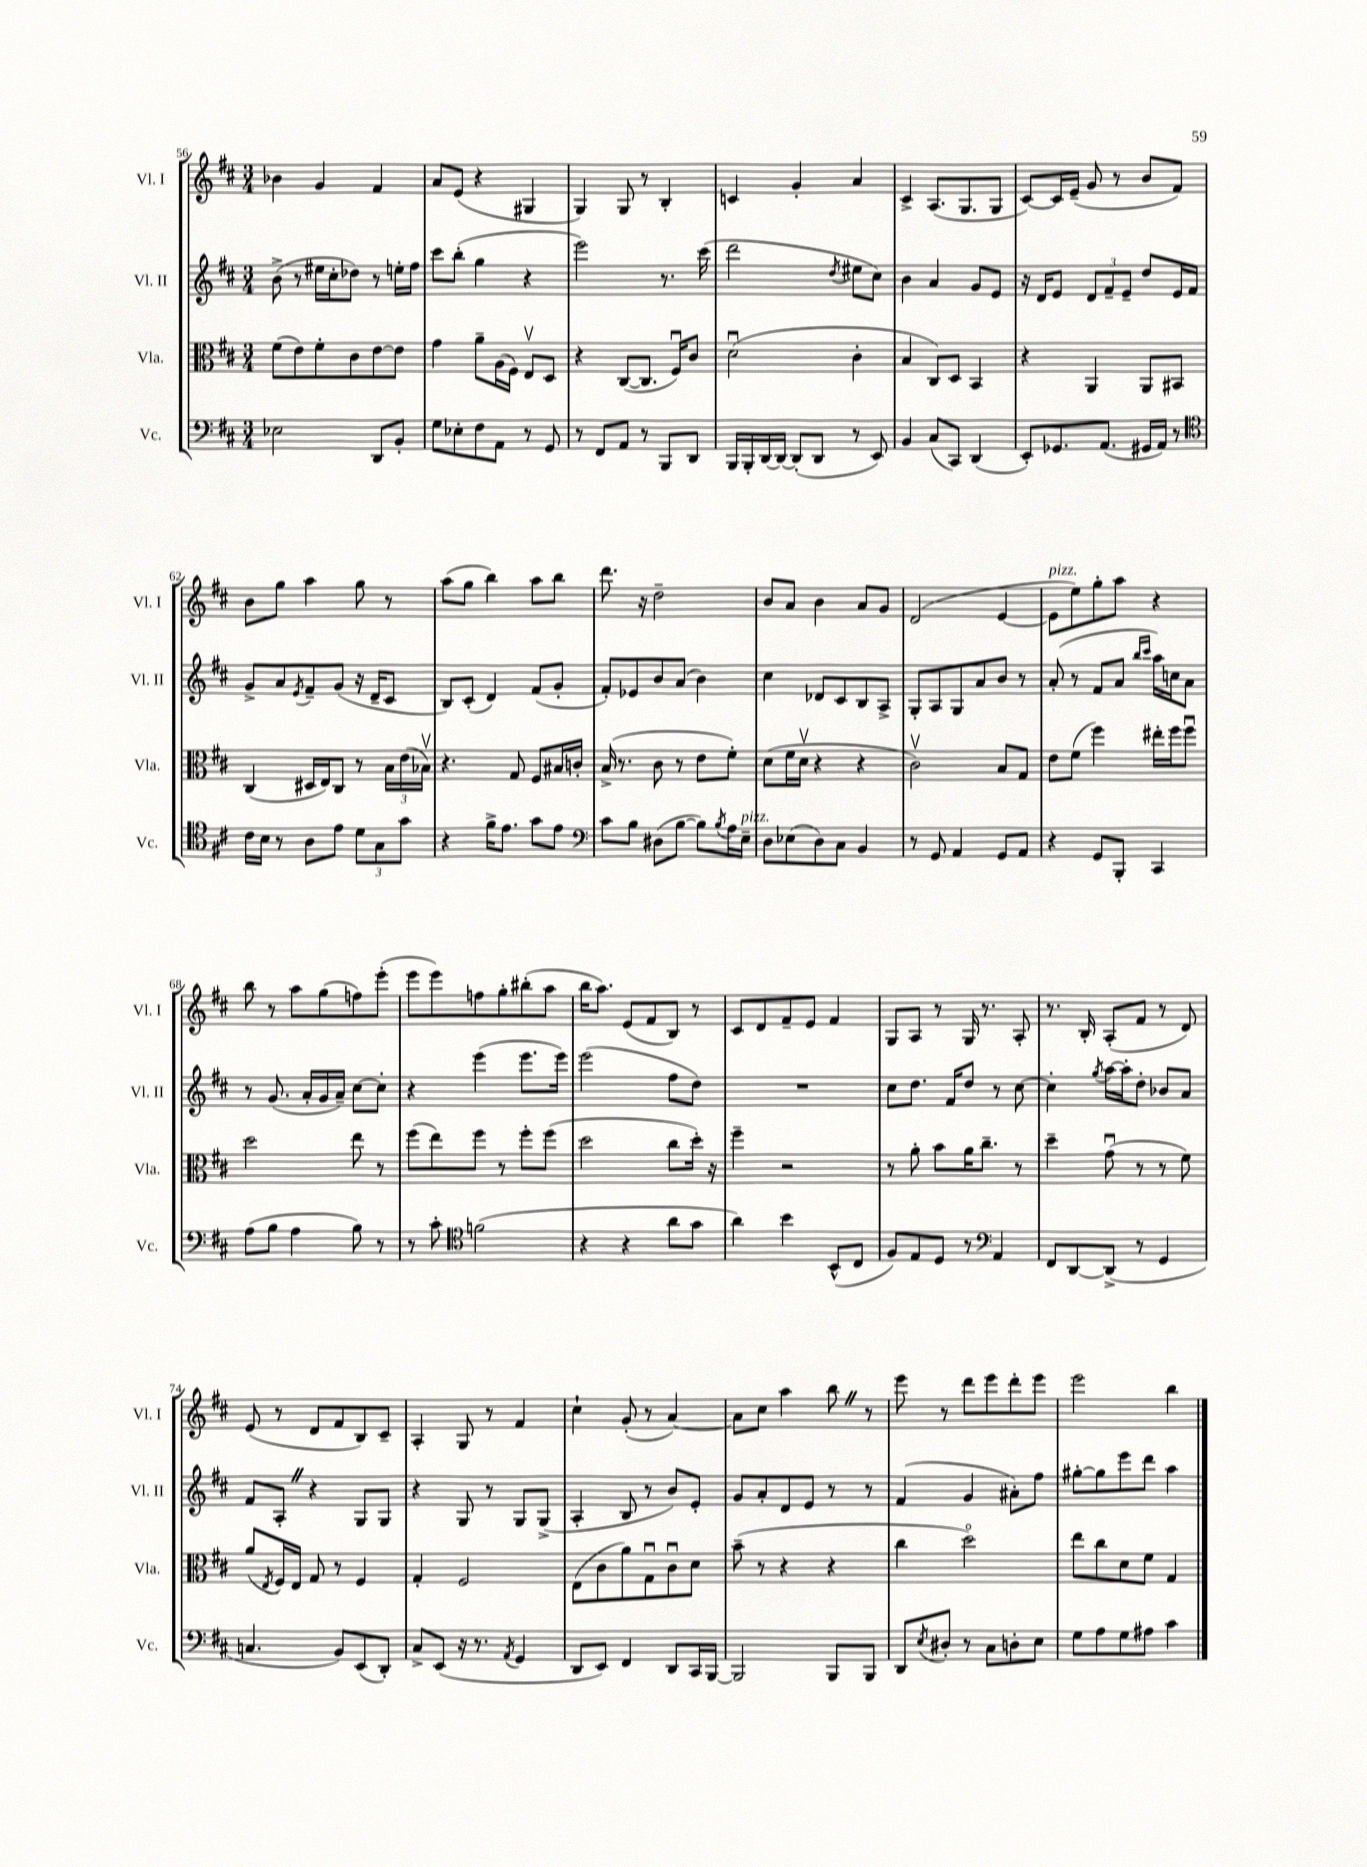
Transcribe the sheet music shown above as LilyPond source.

<<
\new StaffGroup <<
\new Staff = "s0" \with { instrumentName = "Vl. I" shortInstrumentName = "Vl. I" } {
    \clef treble \key d \major \numericTimeSignature \time 3/4
    bes'4 g'4 fis'4 |
    a'8 e'8( r4 gis4 |
    g4) g8 r8 b4-. |
    c'4 g'4-. a'4 |
    cis'4-> a8.( g8. g8 |
    cis'8~) cis'16 e'16--( g'8 r8 b'8 fis'8) |
    b'8 g''8 a''4 g''8 r8 |
    a''8( g''8 b''4) a''8 b''8 |
    d'''8. r16 d''2-- |
    b'8 a'8 b'4 a'8 g'8 |
    d'2( e'4~ |
    e'8^\markup { \italic "pizz." } e''8) g''8-. a''8 r4 |
    b''8 r8 a''8 g''8( f''8) e'''8-.( |
    e'''8 e'''8) f''8 g''8-. bis''8-.( a''8 |
    b''16 a''8.) e'8( fis'8 b8) r8 |
    cis'8 d'8 fis'8-- e'8 fis'4 |
    g8 a8 r8 g16 r8. a8-. |
    r8. b16-. a8-.( fis'8 r8 d'8) |
    e'8( r8 d'8 fis'8 b8) cis'8-- |
    a4-. g8 r8 fis'4 |
    cis''4-! g'8-.( r8 a'4~) |
    a'8 cis''8 a''4 b''8 \once \override BreathingSign.text = \markup { \musicglyph "scripts.caesura.straight" } \breathe r8 |
    e'''8 r8 d'''8 e'''8 d'''8-. e'''8 |
    e'''2 b''4 \bar "|." |
}
\new Staff = "s1" \with { instrumentName = "Vl. II" shortInstrumentName = "Vl. II" } {
    \clef treble \key d \major \numericTimeSignature \time 3/4
    b'8->( r8 eis''16 cis''16-. des''8) r8 e''16-. fis''16 |
    cis'''8 b''8-.( g''4 r4 |
    e'''2) r8. cis'''16( |
    d'''2 \acciaccatura { d''8 } eis''8 cis''8) |
    b'4 a'4 g'8 e'8 |
    r16 d'16 e'8 \tuplet 3/2 { d'8 fis'8-- e'8-- } d''8 e'16 fis'16 |
    g'8-> a'8 \acciaccatura { e'8 } fis'8-- g'8( r16 d'16-- cis'8 |
    b8) cis'8-.( d'4) fis'8( g'8-. |
    fis'8-.) ees'8 b'8 a'8( b'4) |
    cis''4 des'8 cis'8 b8 a8-> |
    g8-. a8 g8 a'8 b'8 r8 |
    a'8-.( r8 fis'8 a'8 \grace { b''16 cis'''16 } a''16) c''16 a'8 |
    r8 g'8.( a'16-. g'16 a'16--) cis''8~ cis''8-. |
    r4 e'''4( e'''8. e'''16) |
    e'''2( fis''8 d''8) |
    R2. |
    cis''8 d''8. fis'16 d''8 r8 cis''8~ |
    cis''4-. \acciaccatura { g''8 } a''16~ a''16-. d''8-. bes'8 a'8 |
    fis'8 a8-. \once \override BreathingSign.text = \markup { \musicglyph "scripts.caesura.straight" } \breathe r4 g8 g8 |
    r4 g8 r8 g8 g8->( |
    a4-. b8 r8 b'8) e'8-. |
    g'8 a'8-. d'8 e'8 r8 r8 |
    fis'4( g'4 ais'8-.) fis''8 |
    gis''8~-. gis''8 e'''8 d'''8 a''4 \bar "|." |
}
\new Staff = "s2" \with { instrumentName = "Vla." shortInstrumentName = "Vla." } {
    \clef alto \key d \major \numericTimeSignature \time 3/4
    fis'8( e'8) fis'8-. cis'8 e'8~ e'8 |
    g'4 a'8-- a16( fis16) e8\upbow d8 |
    r4 cis8~( cis8. fis16\downbow) cis'8 |
    d'2\downbow( cis'4-. |
    b4 cis8) d8 b,4 |
    r4 a,4 a,8 bis,8 |
    cis4( dis16 e16) cis8 r8 \tuplet 3/2 { b16 e'16( bes16\upbow) } |
    r4. g8 fis8 bis16 c'16-. |
    b16->( r8. cis'8 r8 e'8 fis'8-.) |
    d'8( fis'16 d'16\upbow r4 r4 |
    cis'2\upbow) b8 g8 |
    e'8 fis'8( fis''4) eis''16-. fis''16 fis''8\downbow |
    d''2 e''8 r8 |
    fis''8( e''8) fis''8 r8 fis''8-. fis''8( |
    d''2 cis''8 d''16-.) r16 |
    fis''4-- r2 |
    r8 a'8-. b'8 a'16 cis''8.-- r8 |
    d''4-- g'8\downbow( r8 r8 fis'8) |
    a'8( \acciaccatura { e8 } fis16) e16 g8 r8 fis4 |
    g4-. fis2 |
    e8( cis'8 a'8) g8\downbow cis'8\downbow d'8 |
    b'8--( r8 r4 r4 |
    cis''4 d''2\flageolet) |
    e''8 cis''8 d'8 fis'8 g4 \bar "|." |
}
\new Staff = "s3" \with { instrumentName = "Vc." shortInstrumentName = "Vc." } {
    \clef bass \key d \major \numericTimeSignature \time 3/4
    ees2 d,8 b,8-. |
    g8 ees8-. fis8 a,8 r8 g,8 |
    r8 fis,8 a,8 r8 b,,8 d,8 |
    b,,16 b,,16-. d,16~ d,16~ d,8-.( d,8 r8 e,8) |
    b,4 cis8( cis,8) d,4( |
    e,8-.) ges,8. a,8.( gis,16 a,16) r8 |
    \clef tenor cis'16 b16 r8 a8 e'8 \tuplet 3/2 { d'8 g8 g'8 } |
    r4 fis'16-> e'8. g'8 e'8 |
    \clef bass cis'8 b8 dis8( b8~ b8) \acciaccatura { b8 } a16 e16--^\markup { \italic "pizz." } |
    d8 ees8( d8) cis8 b,4 |
    r8 g,8 a,4 g,8 a,8 |
    r4 g,8 b,,8-. cis,4 |
    a8( b8 a4 b8) r8 |
    r8 cis'8-. \clef tenor f'2( |
    r4 r4 a'8 g'8 |
    a'4) b'4 b,8-^( cis8 |
    fis8) e8 d8 r8 \clef bass a,4 |
    fis,8 d,8~ d,8->( r8 g,4 |
    c4. b,8) e,8( d,8-.) |
    cis8-> e,8( r16 r8. \acciaccatura { a,8 } g,4 |
    d,8 e,8) fis,4 d,8 cis,16 b,,16~ |
    b,,2 b,,8 b,,8 |
    d,8 \acciaccatura { e8 } dis8-. r8 cis8 d8-. e8 |
    g8 a8 g8 ais8 cis'4 \bar "|." |
}
>>
>>
\layout { \context { \Score currentBarNumber = #56 } }
